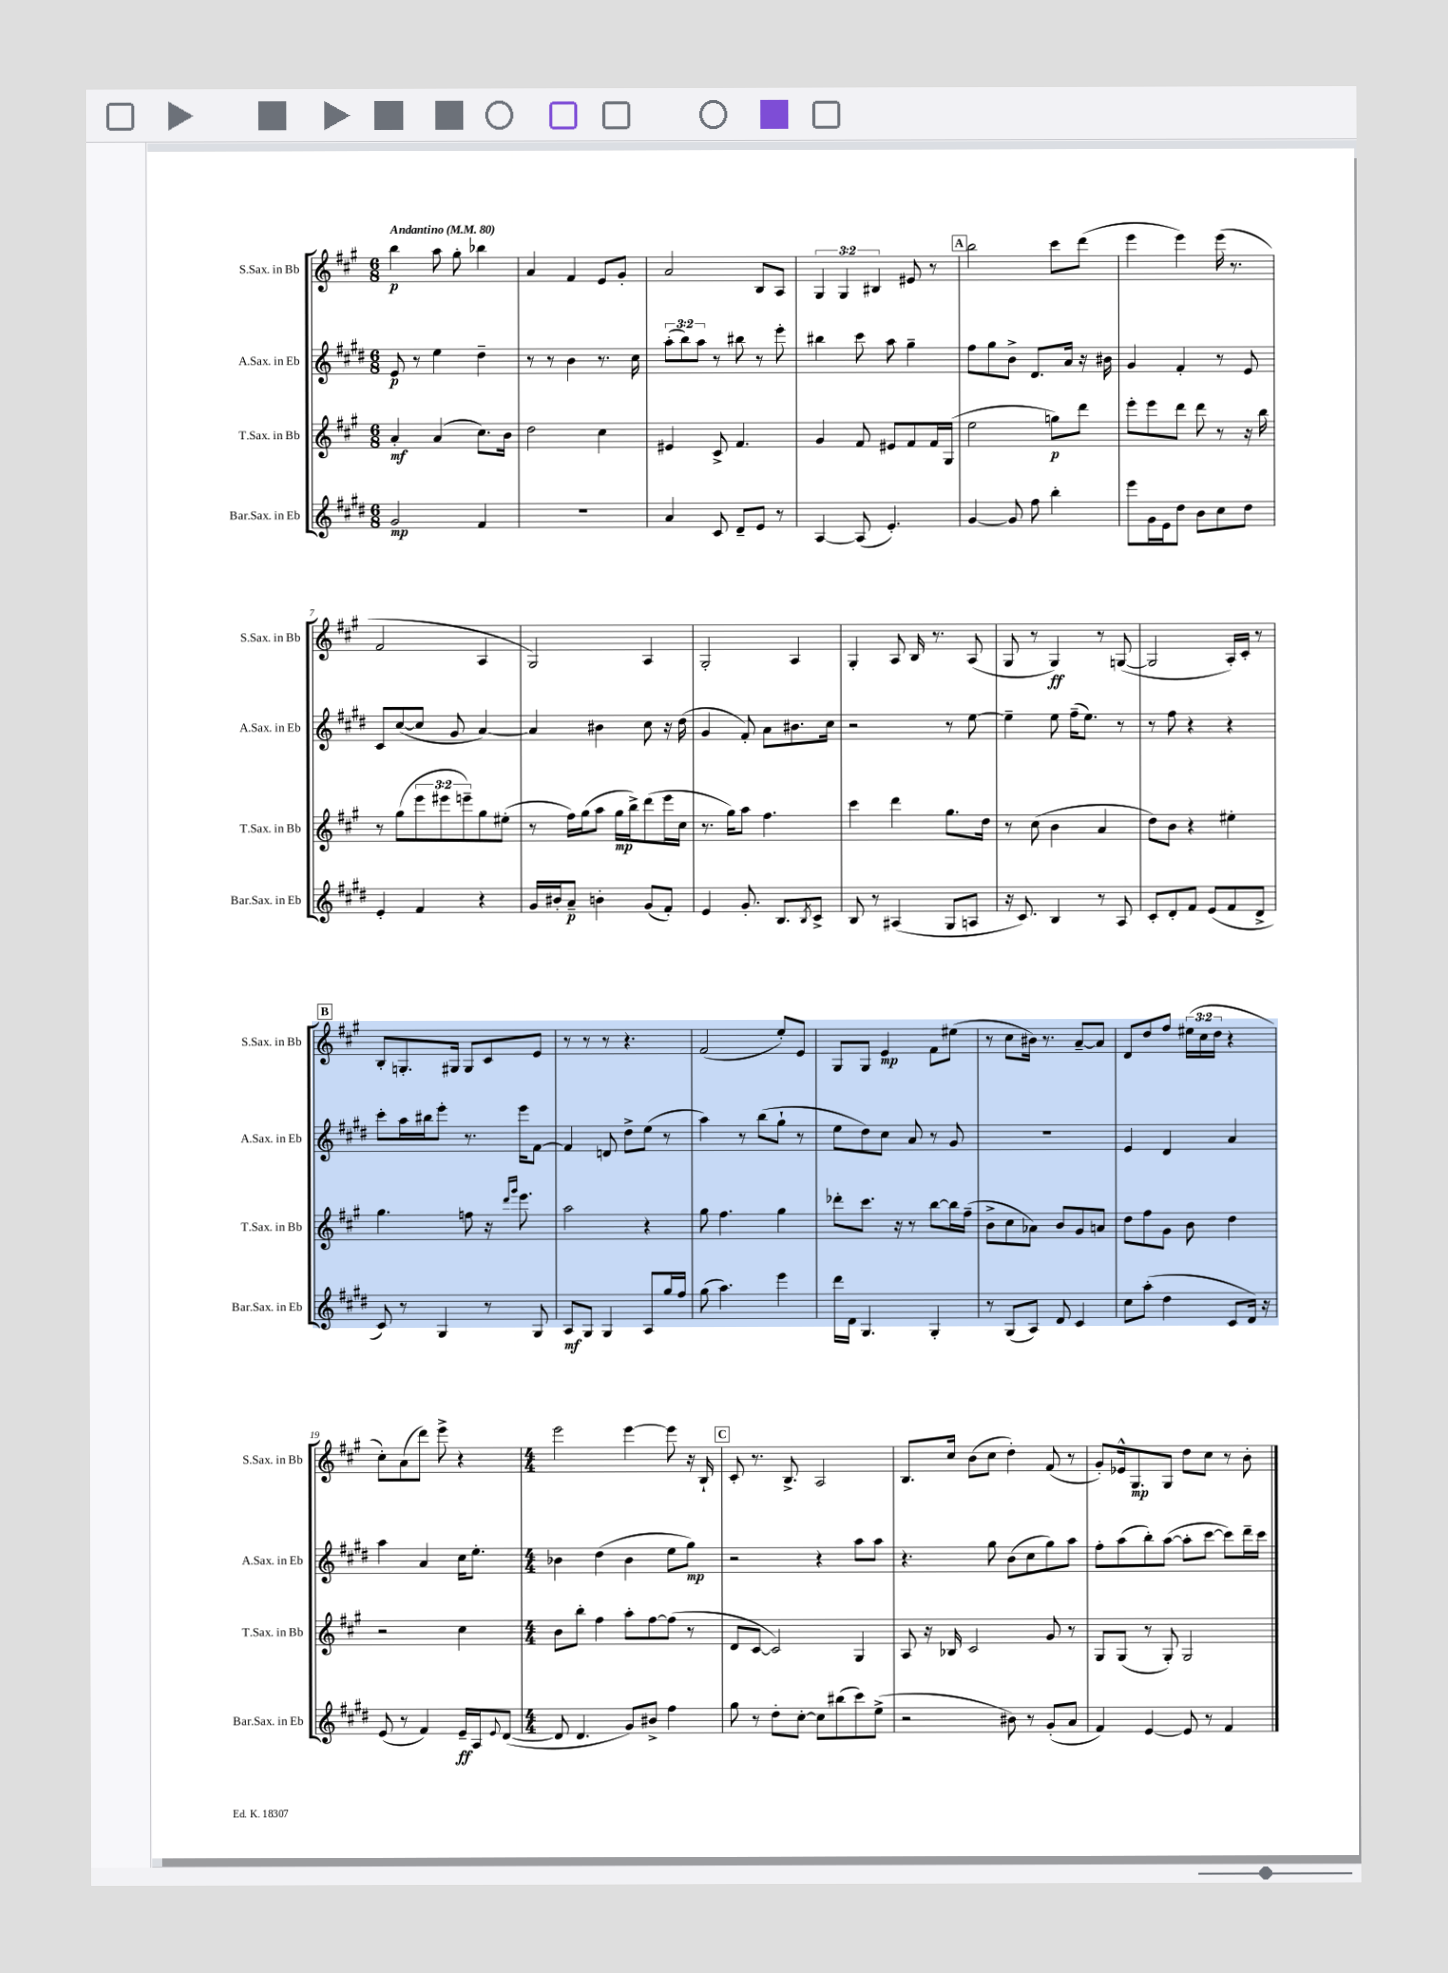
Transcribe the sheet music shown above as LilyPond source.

<<
\new StaffGroup <<
\new Staff = "s0" \with { instrumentName = "S.Sax. in Bb" shortInstrumentName = "S.Sax. in Bb" } {
    \clef treble \key a \major \numericTimeSignature \time 6/8 \override Staff.TupletNumber.text = #tuplet-number::calc-fraction-text \tempo "Andantino" 4 = 80
    b''4\p a''8 gis''8-. bes''4 |
    a'4 fis'4 e'8 gis'8-. |
    a'2 b8 a8 |
    \tuplet 3/2 { gis4 gis4 bis4 } eis'8 r8 |
    \mark \markup { \box "A" } b''2 cis'''8 d'''8( |
    e'''4 e'''4) e'''16( r8. |
    fis'2 a4 |
    gis2) a4 |
    gis2-. a4 |
    gis4-. a8 b16 r8. a8( |
    gis8 r8 gis4\ff) r8 g8~( |
    g2 a16-.) cis'16-. r8 |
    \mark \markup { \box "B" } b8-. g8.-. gis16 gis8 cis'8 e'8 |
    r8 r8 r8 r4. |
    fis'2( e''8-.) e'8 |
    gis8 gis8 e'4\mp fis'8 eis''8( |
    r8 cis''8 bis'16) r8. a'8~-- a'8 |
    d'8 d''8 fis''8 \tuplet 3/2 { eis''16( cis''16 d''16 } r4 |
    cis''8-.) a'8( d'''8) e'''8-> r4 |
    \numericTimeSignature \time 4/4 e'''2 e'''4~ e'''8 r16 b16-! |
    \mark \markup { \box "C" } cis'8-. r8. b8.-> a2 |
    b8. cis''16 b'8( cis''8 d''4-.) fis'8( r8 |
    gis'8-.) ees'16-^ gis8.\mp gis8 d''8 cis''8 r8 b'8-. \bar "|." |
}
\new Staff = "s1" \with { instrumentName = "A.Sax. in Eb" shortInstrumentName = "A.Sax. in Eb" } {
    \clef treble \key e \major \numericTimeSignature \time 6/8 \override Staff.TupletNumber.text = #tuplet-number::calc-fraction-text
    e'8\p r8 e''4 dis''4-- |
    r8 r8 b'4 r8. cis''16 |
    \tuplet 3/2 { a''8-.( b''8) a''8 } r8 bis''8 r8 e'''8-. |
    bis''4 cis'''8 a''8 gis''4-- |
    \mark \markup { \box "A" } fis''8 gis''8 b'8-> dis'8. a'16 r16 bis'16 |
    gis'4 fis'4-. r8 e'8 |
    cis'8 cis''8~( cis''8 gis'8 a'4~) |
    a'4 bis'4 cis''8 r16 dis''16( |
    gis'4 fis'8-.) a'8 bis'8. cis''16 |
    r2 r8 e''8~ |
    e''4-- e''8 fis''16--( e''8.) r8 |
    r8 fis''8 r4 r4 |
    \mark \markup { \box "B" } cis'''8-. a''16 bis''16 e'''8-. r8. e'''16 fis'8~ |
    fis'4 d'8 dis''8-> e''8( r8 |
    a''4) r8 b''8( gis''8-! r8 |
    e''8 dis''8) cis''8 a'8 r8 gis'8 |
    R2. |
    e'4 dis'4 a'4 |
    a''4 a'4 cis''16 e''8.-. |
    \numericTimeSignature \time 4/4 bes'4 dis''4( bes'4 e''8 gis''8\mp) |
    \mark \markup { \box "C" } r2 r4 a''8 a''8 |
    r4. gis''8 b'8( cis''8 gis''8) a''8 |
    fis''8-. a''8( b''8-.) a''8~( a''8-. cis'''8~ cis'''8) dis'''16-- cis'''16 \bar "|." |
}
\new Staff = "s2" \with { instrumentName = "T.Sax. in Bb" shortInstrumentName = "T.Sax. in Bb" } {
    \clef treble \key a \major \numericTimeSignature \time 6/8 \override Staff.TupletNumber.text = #tuplet-number::calc-fraction-text
    a'4-.\mf a'4( cis''8.) b'16 |
    d''2 cis''4 |
    eis'4 cis'8-> fis'4. |
    gis'4 fis'8 eis'8 fis'8 fis'16 gis16( |
    \mark \markup { \box "A" } e''2 g''8\p) d'''8 |
    e'''8-. e'''8 d'''8 d'''8 r8 r16 b''16 |
    r8 gis''8( \tuplet 3/2 { e'''8 eis'''8 e'''8--) } gis''8 eis''8-.( |
    r8 fis''16) gis''16( a''8 gis''16\mp b''16->) d'''8( e'''16 cis''16 |
    r8. gis''16) a''8 fis''4. |
    cis'''4 d'''4 gis''8. d''16 |
    r8 cis''8( b'4 a'4 |
    d''8) b'8 r4 eis''4-. |
    \mark \markup { \box "B" } gis''4. f''8 r16 \grace { d'''16 gis'''16 } e'''8. |
    a''2 r4 |
    gis''8 fis''4. gis''4 |
    des'''8-. cis'''8. r16 r8 b''8~ b''16 fis''16--( |
    b'8-> cis''8 aes'8) b'8 gis'8 a'8 |
    d''8 fis''8 gis'8 b'8 d''4 |
    r2 cis''4 |
    \numericTimeSignature \time 4/4 b'8 b''8-. fis''4 a''8-. fis''8~ fis''8( r8 |
    \mark \markup { \box "C" } d'8 cis'8~ cis'2) gis4 |
    a8 r16 bes16 cis'2 gis'8 r8 |
    gis8 gis8( r8 gis8-.) gis2 \bar "|." |
}
\new Staff = "s3" \with { instrumentName = "Bar.Sax. in Eb" shortInstrumentName = "Bar.Sax. in Eb" } {
    \clef treble \key e \major \numericTimeSignature \time 6/8
    gis'2\mp fis'4 |
    R2. |
    a'4 cis'8 dis'8-- e'8 r8 |
    a4~ a8( e'4.-.) |
    \mark \markup { \box "A" } gis'4~ gis'8 fis''8 b''4-. |
    e'''8 gis'16 e'16 dis''8 b'8 cis''8 dis''8 |
    e'4-. fis'4 r4 |
    gis'16 bis'16-. a'8--\p b'4-. gis'8( fis'8-.) |
    e'4 gis'8.-. b8. \acciaccatura { b8 } cis'8-> |
    b8 r8 ais4( gis8 a8 |
    r16 cis'8.) b4 r8 a8 |
    cis'8-. dis'8-. fis'8 e'8( fis'8 dis'8-> |
    \mark \markup { \box "B" } cis'8) r8 gis4 r8 gis8 |
    a8\mf gis8 gis4 a8 gis''16 fis''16 |
    gis''8( a''4.) e'''4 |
    dis'''16 dis'16 gis4. gis4-. |
    r8 gis8( a8) dis'8 cis'4 |
    cis''8 a''8-.( dis''4 cis'8 dis'16) r16 |
    e'8( r8 fis'4) e'16--\ff a16 \appoggiatura { e'8 } dis'8~( |
    \numericTimeSignature \time 4/4 dis'8 dis'4. gis'8) bis'8-> fis''4 |
    \mark \markup { \box "C" } gis''8 r8 dis''8-. cis''8~-. cis''8 bis''8( cis'''8) e''8->( |
    r2 bis'8) r8 gis'8-.( a'8 |
    fis'4) e'4~ e'8 r8 fis'4 \bar "|." |
}
>>
>>
